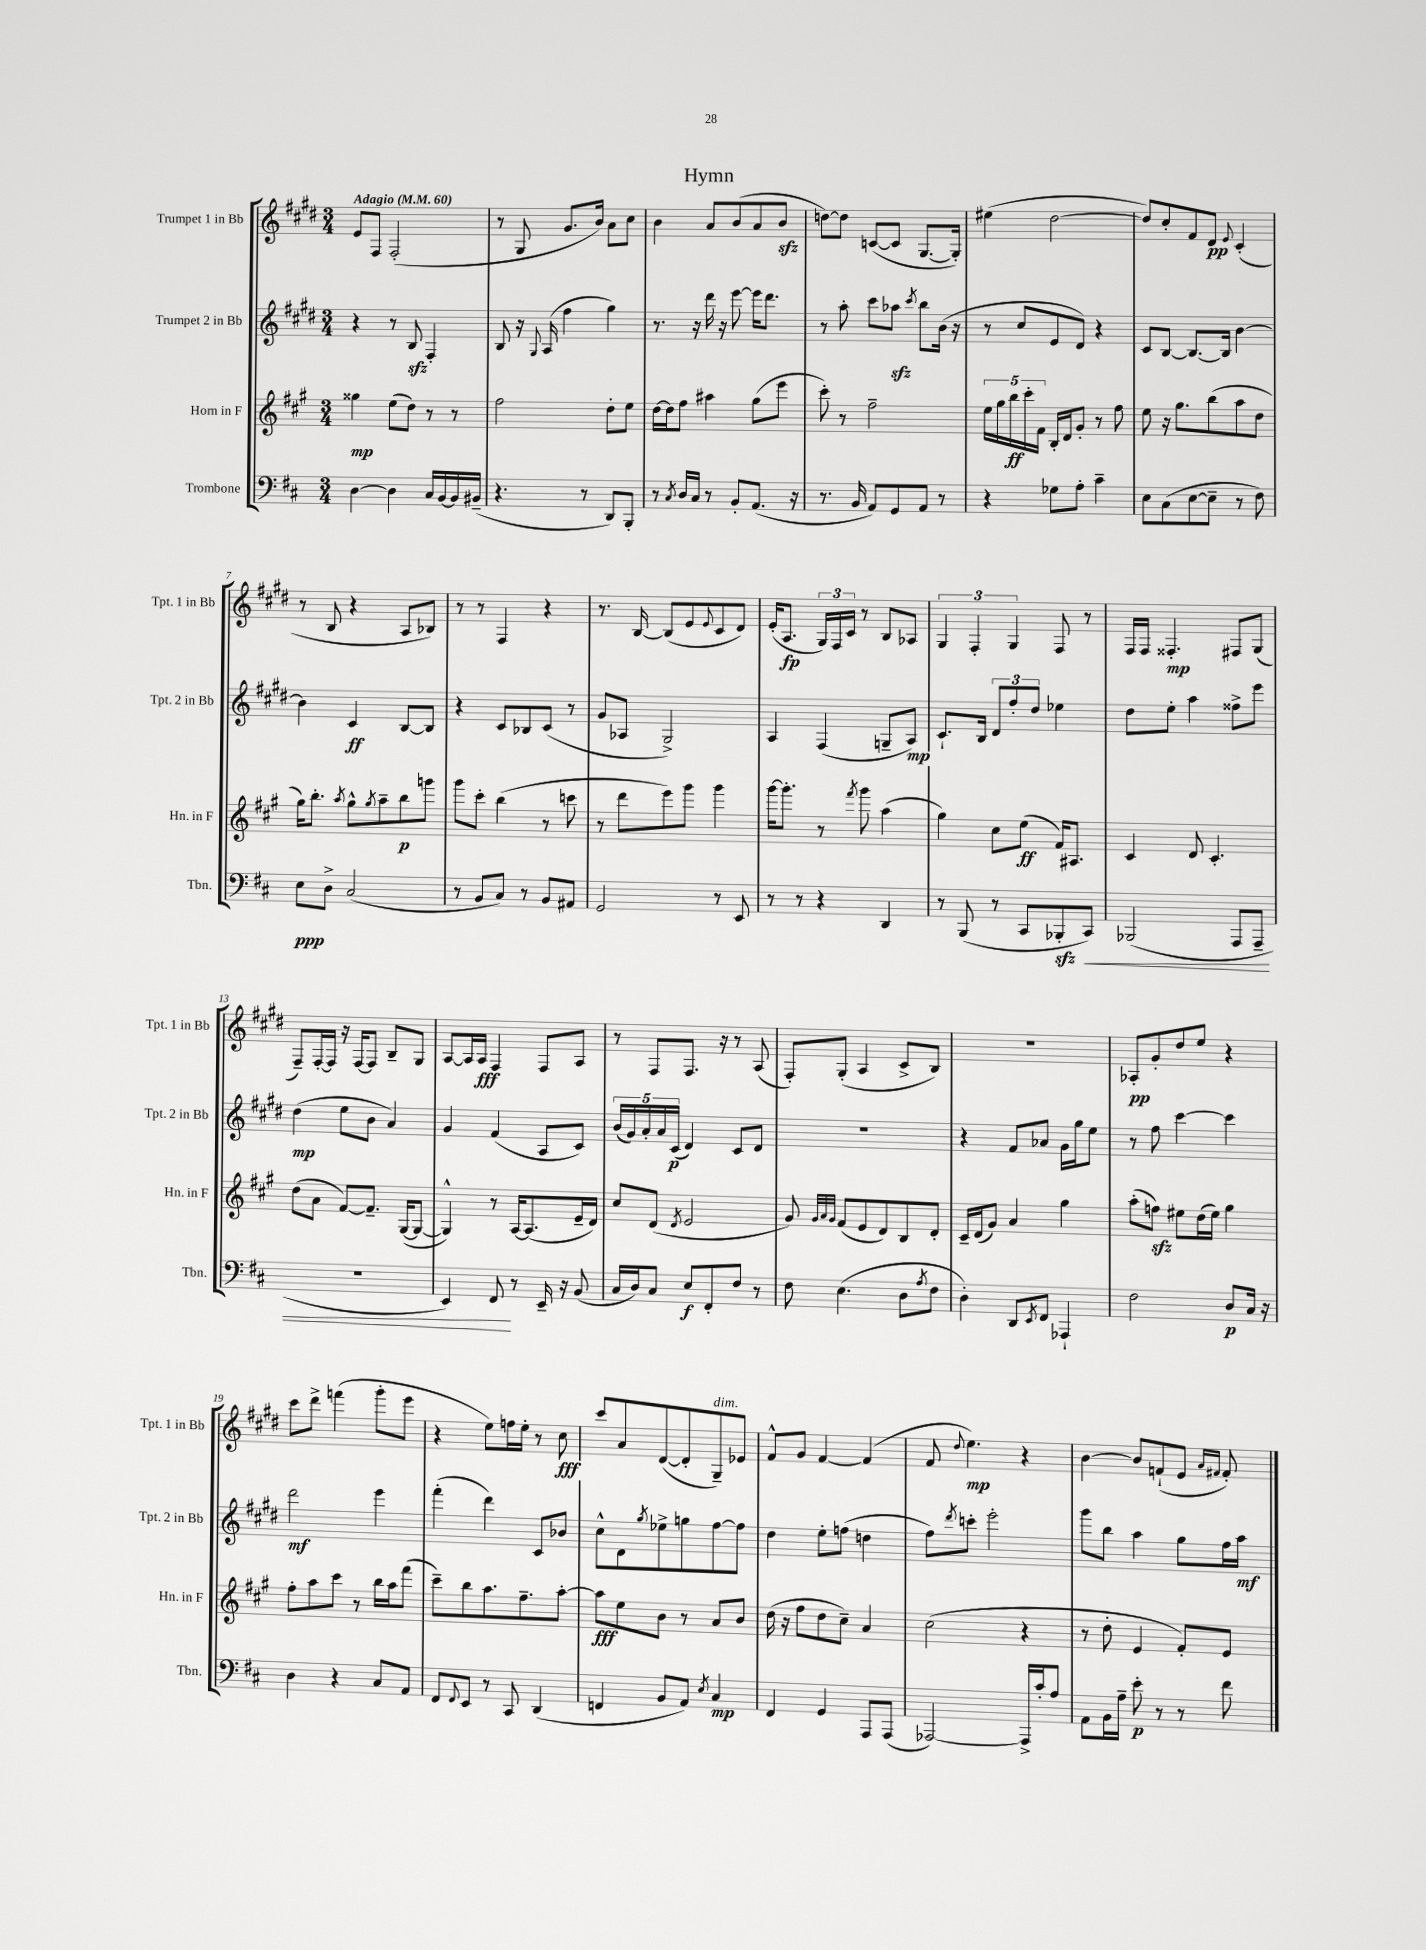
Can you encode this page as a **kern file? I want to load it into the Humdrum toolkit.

**kern	**kern	**kern	**kern
*staff4	*staff3	*staff2	*staff1
*clefF4	*clefG2	*clefG2	*clefG2
*k[f#c#]	*k[f#c#g#]	*k[f#c#g#d#]	*k[f#c#g#d#]
*M3/4	*M3/4	*M3/4	*M3/4
*MM60	*MM60	*MM60	*MM60
[4D\	4gg##\	4r	8e/L
.	.	.	8F#/J
4D\]	(8ee\L	8r	(2F#'/
.	8dd\J)	8B/	.
16C#/LL	8r	4F#'/	.
[16BB/	.	.	.
16BB/]	8r	.	.
(16BB#~/JJ	.	.	.
=	=	=	=
4.r	2ff#\	8B/	8r
.	.	16r	8G#/
.	.	8qqG#/	.
.	.	(16A/	.
.	.	4ff#\	8.g#/L
8r	.	.	.
.	.	.	16b/Jk)
8DD/L)	8dd'\L	4gg#\)	8a\L
8BBB'/J	8ee\J	.	8cc#\J
=	=	=	=
8r	[16dd\LL	8.r	4b\
.	16dd\]J	.	.
8qC#/	.	.	.
16D/LL	8ff#\J	.	.
16C#/JJ	.	16r	.
8r	4aa#\	16ddd#\	8a/L
.	.	16r	.
8BB'/L	.	[8eee\	(8b/
(8.AA/J	(8gg#\L	16eee\]LK	8a/
.	.	8.ddd#\J	.
.	8eee\J	.	8b/J
16r	.	.	.
=	=	=	=
8.r	8ccc#'\)	8r	[8dd\L)
.	8r	8aa'\	8dd\]J
16BB/	.	.	.
8AA/L)	2ff#~\	8ccc#\L	([8c/L
8GG/	.	8aa-\J	8c/]J
.	.	8qccc#/	.
8AA/J	.	8bb\L	[8.G#/L
8r	.	(16b\Jk	.
.	.	16r	16G#'/]Jk)
=	=	=	=
4r	20ee\LL	8r	(4ee#\
.	20gg#\	.	.
.	20bb\	.	.
.	.	8cc#/L	.
.	20ccc#'\	.	.
.	20f#\JJ	.	.
8G-\L	16B'/LL	8e/	[2dd#\
.	16d/J	.	.
8A'\J	8g#'/J	8d#/J)	.
4c#~\	8r	4r	.
.	8ff#\	.	.
=	=	=	=
8E\L	8ee\	8c#/L	8dd#/]L)
(8C#\	16r	[8B/J	8cc#'/
.	8.gg#\L	.	.
[8E\	.	8.B/_L	8f#/
8E~\]J	(8bb\	.	8d#/J
.	.	16B/]Jk	.
.	.	.	8qqe/
8r	8aa\	[4b\	(4c#'/
8F#\)	8dd\J	.	.
=	=	=	=
8E\L	16gg#\LK)	4b\]	8r
.	8.bb'\J	.	.
8D^\J	.	.	8B/
.	8qaa/	.	.
(2C#/	8gg#^^\L	4c#/	4r
.	8qgg#/	.	.
.	8aa~\	.	.
.	8bb\	[8B/L	8A/L
.	8ggg\J	8B/]J	8B-/J)
=	=	=	=
8r	8ggg#\L	4r	8r
8BB/L	8ccc#'\J	.	8r
8C#/J)	(4bb\	8c#/L	4F#/
8r	.	8B-/	.
8BB/L	8r	(8c#/J	4r
8AA#/J	8ccc\	8r	.
=	=	=	=
2GG/	8r	8g#/L	8.r
.	8ddd\L	8A-/J	.
.	.	.	[16B/
.	8eee\)	2G#^/)	(8B/]L
.	8ggg#\J	.	8e/
.	.	.	8qqe/
8r	4ggg#\	.	8c#/
8EE/	.	.	8d#/J)
=	=	=	=
8r	[16ggg#\LK	4A/	(16e'/LK
.	8.ggg#'\]J	.	8.A/J
8r	.	.	.
4r	8r	(4F#/	24G#/LL)
.	.	.	24F#/
.	.	.	24c#/JJ
.	8qfff#/	.	.
.	8ggg#\	.	8r
4DD/	(4aa\	8G~/L	8B/L
.	.	8A/J)	8A-/J
=	=	=	=
8r	4gg#\)	8.c#`/L	6G#/
(8BBB/	.	.	.
.	.	.	6F#'/
.	.	16B/Jk	.
8r	8cc#\L	12d#/L	.
.	.	12ff#'/	6G#/
8CC#/L	(8ee\J	.	.
.	.	12dd#/J	.
8BBB-'/	16f#/LK)	4ee-\	8F#/
.	8.A#/J	.	.
8CC#/J)	.	.	8r
=	=	=	=
(2BBB-/	4c#/	8dd#\L	16F#/LL
.	.	.	16F#/JJ
.	.	8ee'\J	4.F##'/
.	8d/	4aa\	.
.	4.c#'/	.	.
8AAA/L	.	8ff##^\L	8F#/L
8AAA~/J	.	8eee\J	(8G#/J
=	=	=	=
2.r	(8dd\L	(4dd#\	8F#~/L)
.	8a\J	.	[16F#'/L
.	.	.	16F#/]JJ
.	[8f#/L)	8ee\L	16r
.	.	.	[16F#/LK
.	8.f#~/]J	8b\J	8F#/]J
.	.	4a/)	8B~/L
.	([16G#/LK	.	.
.	8G#/_J	.	8G#/J
=	=	=	=
4EE/)	4G#^^/])	4g#/	[8A/L
.	.	.	16A/]L
.	.	.	16A/JJ
8FF#/	8r	(4f#/	4F#/
8r	[16A/LK	.	.
.	(8.A/]	.	.
16EE~/	.	8A/L	8F#/L
16r	.	.	.
(8BB/	16e~/L	8c#/J)	8A/J
.	16d/JJ)	.	.
=	=	=	=
16C#/LL	8cc#/L	(20b/LL	8r
.	.	20g#/)	.
16D/J)	.	.	.
.	.	20a'/	.
8C#/J	(8d/J	.	8F#/L
.	.	20a/	.
.	.	(20c#/JJ	.
.	8qd/	.	.
8E/L	2e/	4d#/)	8.F#/J
8FF#'/	.	.	.
.	.	.	16r
8F#/J	.	8c#/L	8r
8r	.	8d#/J	(8A/
=	=	=	=
8F#\	8g#/)	2.r	8F#'/L)
.	32qqg#/LLL	.	.
.	32qqa/	.	.
.	32qqg#/JJJ	.	.
(4.E\	(8f#/L	.	(8G#'/J
.	8e/	.	4A/
.	8d/)	.	.
8D\L	8B/	.	8c#^/L
8qA/	.	.	.
8F#\J	8d'/J	.	8B/J)
=	=	=	=
4D'\)	16c#~/LL	4r	2.r
.	(16d/J	.	.
.	8g#/J)	.	.
8DD/L	4a/	8f#/L	.
8qEE/	.	.	.
8FF#/J	.	8a-/J	.
4AAA-`/	4gg#\	16g#\LL	.
.	.	16gg#\J	.
.	.	8ee\J	.
=	=	=	=
2F#\	(8aa'\L	8r	8A-'/L
.	8ff\J)	8ff#\	8g#'/
.	8ee#\L	[4ccc#\	8dd#/
.	(16dd\L	.	8ee/J
.	16ee#\JJ)	.	.
8D/L	4gg#\	4ccc#\]	4r
16C#/Jk	.	.	.
16r	.	.	.
=	=	=	=
4D\	8ff#'\L	2ddd#\	8ccc#\L
.	8aa\	.	8ddd#^\J
4r	8ccc#\J	.	(4fff\
.	8r	.	.
8C#/L	16bb\LL	4eee\	8ggg#'\L
.	16aa\J	.	.
8AA/J	(8fff#\J	.	8eee\J
=	=	=	=
8FF#/L	8ccc#~\L)	(4fff#'\	4r
8qqFF#/	.	.	.
8EE/J	8bb\	.	.
8r	8.aa\	4ddd#\)	8ee\L)
8CC#/	.	.	16ff\L
.	8.ff#~\	.	16ee'\JJ
(4DD/	.	8c#/L	8r
.	[8aa'\J	8b-/J	8cc#\
=	=	=	=
4FF/	8aa\]L	8cc#^^\L	8ccc#/L
.	8ee\	8d#\	8a/
.	.	8qgg#/	.
8BB/L	8b\J	8ee-^\	([8d#/
8AA/J)	8r	8gg\	8d#'/]
8qE/	.	.	.
4C#/	8a/L	[8ff#\	8G#~/)
.	8b/J	8ff#\]J	8e-/J
=	=	=	=
4FF#/	(16dd\	4dd#\	8f#^^/L
.	16r	.	.
.	8ff#\L	.	8g#/J
4GG/	8dd\	8ee'\L	[4f#/
.	8cc#~\J)	(8ff\J	.
8AAA/L	4a/	4dd\	(4f#/]
(8AAA/J	.	.	.
=	=	=	=
[2AAA-/)	(2cc#\	8ff#\L)	8f#/
.	.	8qddd#/	8qqdd#/
.	.	8ccc'\J	4.ee\)
.	.	2eee'\	.
16AAA-^/]LL	4r	.	4r
16c#'/J	.	.	.
8A/J	.	.	.
=	=	=	=
8AA\L	8r	8ggg#\L	[4b\
16BB\L	8dd'\	8bb\J	.
16A~\JJ	.	.	.
8e'\	4e/	4aa\	8b/]L
8r	.	.	(8f`/
8r	8f#'/L)	8gg#\L	8e/J
.	.	.	16qqa/LL
.	.	.	16qqf#/JJ
8f#\	8e/J	16ff#\L	8f#'/)
.	.	16aa\JJ	.
==	==	==	==
*-	*-	*-	*-
